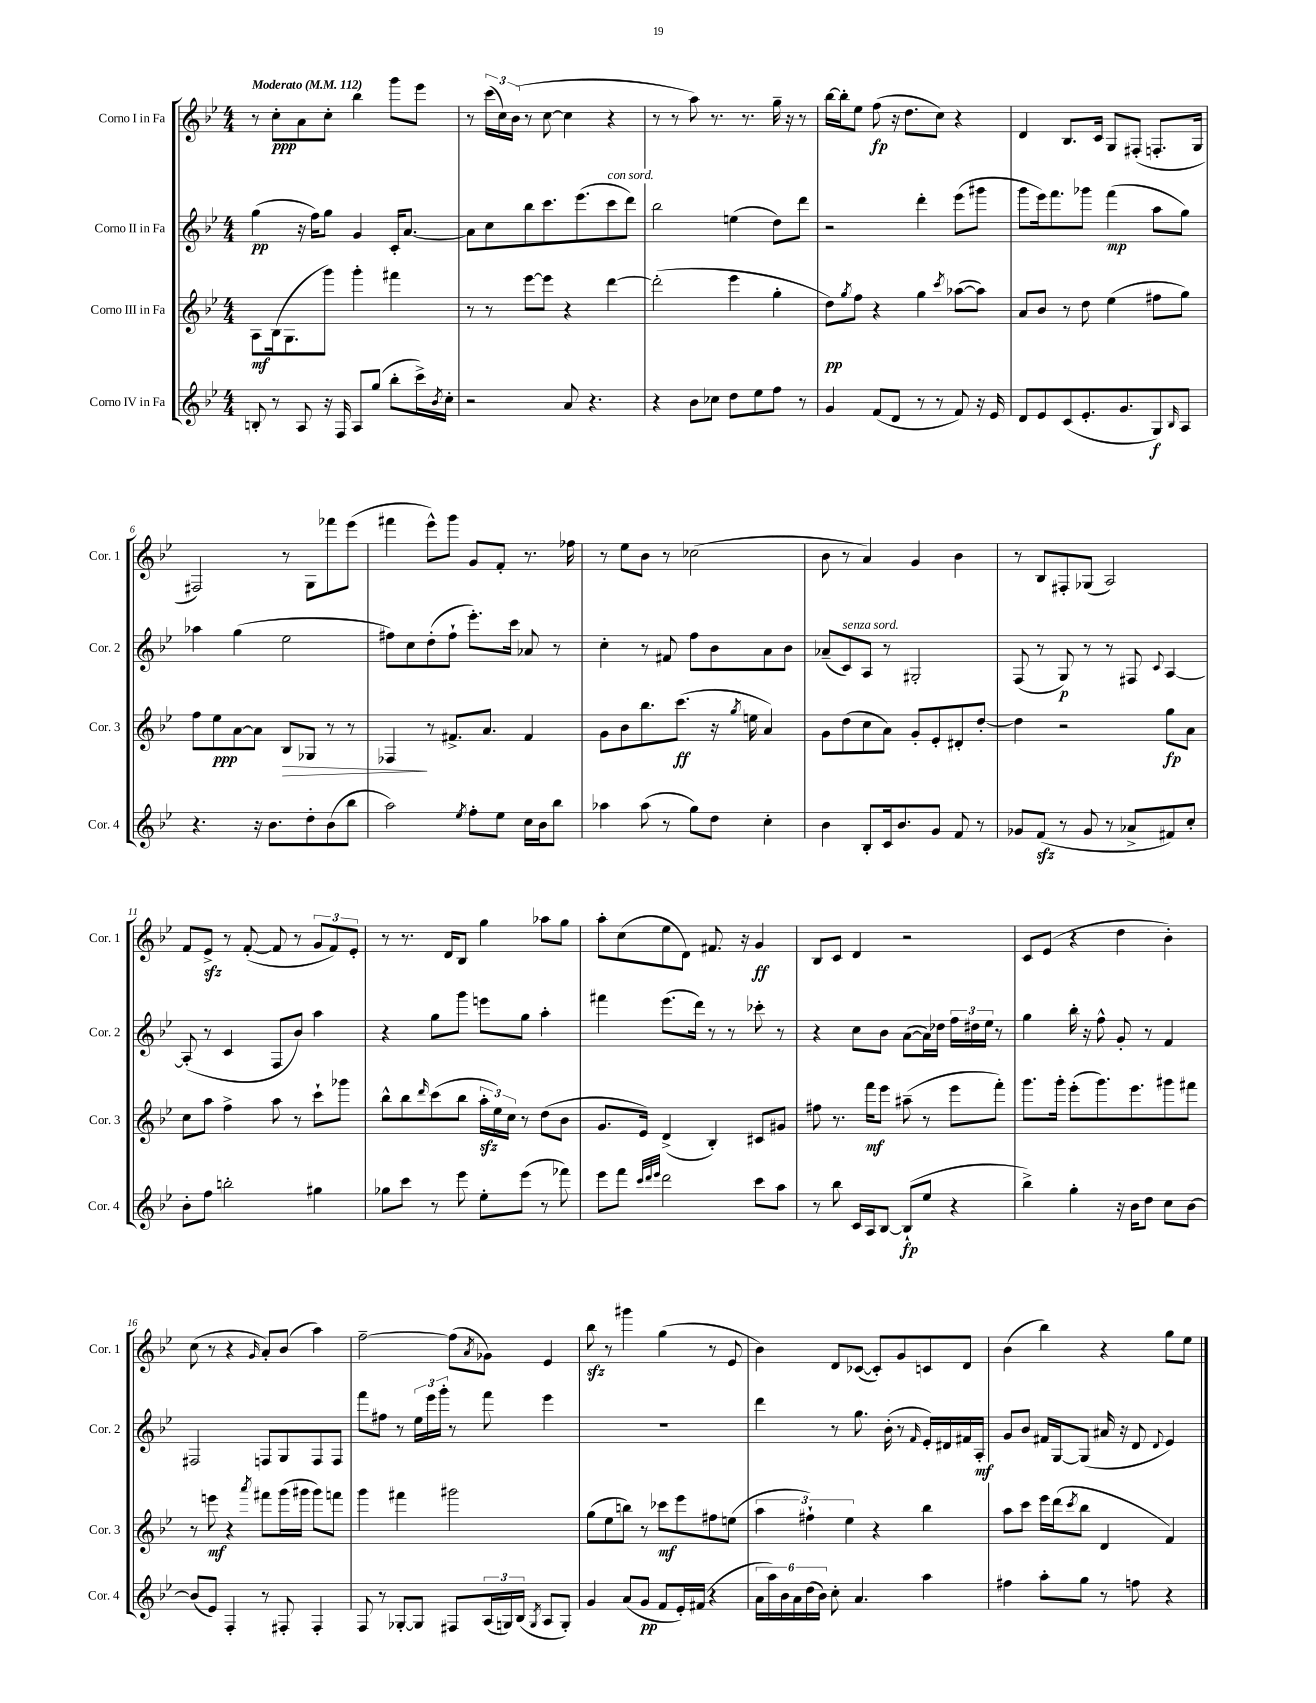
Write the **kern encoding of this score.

**kern	**dynam	**kern	**dynam	**kern	**dynam	**kern	**dynam
*part4	*part4	*part3	*part3	*part2	*part2	*part1	*part1
*staff4	*staff4	*staff3	*staff3	*staff2	*staff2	*staff1	*staff1
*I"Corno IV in Fa	*	*I"Corno III in Fa	*	*I"Corno II in Fa	*	*I"Corno I in Fa	*
*I'Cor. 4	*	*I'Cor. 3	*	*I'Cor. 2	*	*I'Cor. 1	*
*clefG2	*	*clefG2	*	*clefG2	*	*clefG2	*
*k[b-e-]	*	*k[b-e-]	*	*k[b-e-]	*	*k[b-e-]	*
*M4/4	*	*M4/4	*	*M4/4	*	*M4/4	*
*MM112	*	*MM112	*	*MM112	*	*MM112	*
=1	=1	=1	=1	=1	=1	=1	=1
!	!	!	!	!	!	!LO:TX:a:B:t=Moderato	!
8Bn'/	.	8A\L	mf	(4gg\	pp	8r	.
8r	.	(16B-\k	.	.	.	8cc'\L	ppp
.	.	8.G\	.	.	.	.	.
8A/	.	.	.	16r	.	8a\	.
.	.	.	.	16ff\KL)	.	.	.
16r	.	8ggg\J)	.	8gg\J	.	8cc'\J	.
16F/	.	.	.	.	.	.	.
8A/L	.	4ggg'\	.	4g/	.	4bb-\	.
(8gg/J	.	.	.	.	.	.	.
8bb-'\L	.	4fff#X\	.	16c'/KL	.	8ggg\L	.
.	.	.	.	[8.a/J	.	.	.
16ccc^\L)	.	.	.	.	.	8eee-\J	.
8qb-/	.	.	.	.	.	.	.
16cc'\JJ	.	.	.	.	.	.	.
=2	=2	=2	=2	=2	=2	=2	=2
2r	.	8r	.	8a\L]	.	8r	.
.	.	8r	.	8cc\	.	(24ccc\LL	.
.	.	.	.	.	.	24cc\)	.
.	.	.	.	.	.	(24b-\JJ	.
.	.	[8eee-\L	.	8bb-\	.	8r	.
.	.	8eee-\J]	.	8.ccc\	.	[8cc\	.
8a/	.	4r	.	.	.	4cc\]	.
.	.	.	.	(8.eee-\	.	.	.
4.r	.	.	.	.	.	.	.
!	!	!	!	!LO:TX:a:i:t=con sord.	!	!	!
.	.	[4ddd\	.	8ccc\	.	4r	.
.	.	.	.	8ddd\J)	.	.	.
=3	=3	=3	=3	=3	=3	=3	=3
4r	.	(2ddd'\]	.	2bb-\	.	8r	.
.	.	.	.	.	.	8r	.
8b-\L	.	.	.	.	.	8aa\)	.
8cc-X\J	.	.	.	.	.	8.r	.
8dd\L	.	4eee-\	.	(4een\	.	.	.
.	.	.	.	.	.	8.r	.
8ee-\	.	.	.	.	.	.	.
8ff\J	.	4gg'\	.	8dd\L)	.	16gg~\	.
.	.	.	.	.	.	16r	.
8r	.	.	.	8ddd\J	.	8r	.
=4	=4	=4	=4	=4	=4	=4	=4
4g/	.	8dd\L)	pp	2r	.	[16bb-\LL	.
.	.	.	.	.	.	16bb-'\J]	.
.	.	8qgg/	.	.	.	.	.
.	.	8ff\J	.	.	.	8ee-\J	.
(8f/L	.	4r	.	.	.	(8ff\	fp
8d/J	.	.	.	.	.	16r	.
.	.	.	.	.	.	8.dd\L	.
8r	.	4gg\	.	4ddd'\	.	.	.
8r	.	.	.	.	.	8cc\J)	.
.	.	8qccc/	.	.	.	.	.
8f/)	.	([8aa-X\L	.	(8eee-\L	.	4r	.
16r	.	8aa-\J])	.	8ggg#X\J	.	.	.
16e-/	.	.	.	.	.	.	.
=5	=5	=5	=5	=5	=5	=5	=5
8d/L	.	8a/L	.	8ggg\L	.	4d/	.
8e-/	.	8b-/J	.	16eee-\k)	.	.	.
.	.	.	.	8.fff\	.	.	.
(8c/	.	8r	.	.	.	8.B-/L	.
8.e-'/	.	8dd\	.	8ggg-X\J	.	.	.
.	.	.	.	.	.	16c/Jk	.
.	.	(4ee-\	.	(4fff\	mp	8G/L	.
8.g/	.	.	.	.	.	.	.
.	.	.	.	.	.	(8F#X'/J	.
8G/)	f	8ff#X\L	.	8aa\L	.	8.Fn'/L	.
16qqB-/	.	.	.	.	.	.	.
8A/J	.	8gg\J)	.	8gg\J)	.	.	.
.	.	.	.	.	.	16G/Jk	.
!!LO:LB:g=z
=6	=6	=6	=6	=6	=6	=6	=6
4.r	.	8ff\L	.	4aa-X\	.	2F#X/)	.
.	.	8ee-\	ppp	.	.	.	.
.	.	[8a\	.	(4gg\	.	.	.
16r	.	8a\J]	.	.	.	.	.
8.b-\L	.	.	.	.	.	.	.
!	!	!	!LO:HP:b	!	!	!	!
.	.	8B-/L	>	2ee-\	.	8r	.
8dd'\	.	8G-X/J	.	.	.	8G\L	.
(8b-\	.	8r	.	.	.	8fff-X\	.
8bb-\J	.	8r	.	.	.	(8eee-\J	.
=7	=7	=7	=7	=7	=7	=7	=7
2aa\)	.	4F-X/	.	8ff#X\L)	.	4fff#X\	.
.	.	.	.	8cc\	.	.	.
.	.	8r	]	(8dd'\	.	8eee-^^\L)	.
.	.	8.f#X^/L	.	8ff#`\J	.	8ggg\J	.
8qee-/	.	.	.	.	.	.	.
8ff'\L	.	.	.	8.eee-'\L)	.	8g/L	.
.	.	8.a/J	.	.	.	.	.
8ee-\J	.	.	.	.	.	8f'/J	.
.	.	.	.	16ccc\Jk	.	.	.
16cc\LL	.	4f#/	.	8a-X/	.	8.r	.
16b-\J	.	.	.	.	.	.	.
8bb-\J	.	.	.	8r	.	.	.
.	.	.	.	.	.	16ff-X\	.
=8	=8	=8	=8	=8	=8	=8	=8
4aa-X\	.	8g\L	.	4cc'\	.	8r	.
.	.	8b-\	.	.	.	8ee-\L	.
(8aa-\	.	8.bb-\	.	8r	.	8b-\J	.
8r	.	.	.	8f#X/	.	8r	.
.	.	(8.ccc\J	ff	.	.	.	.
8gg\L)	.	.	.	8ff\L	.	(2cc-X\	.
8dd\J	.	16r	.	8b-\	.	.	.
.	.	8qgg/	.	.	.	.	.
.	.	16een\	.	.	.	.	.
4cc'\	.	4a/)	.	8a\	.	.	.
.	.	.	.	8b-\J	.	.	.
=9	=9	=9	=9	=9	=9	=9	=9
4b-\	.	8g\L	.	(8a-X~/L	.	8b-\	.
!	!	!	!	!LO:TX:a:i:t=senza sord.	!	!	!
.	.	(8dd\	.	8c/)	.	8r	.
8B-'/L	.	8cc\	.	8A/J	.	4a/)	.
16c/k	.	8a\J)	.	8r	.	.	.
8.b-/	.	.	.	.	.	.	.
.	.	8g'/L	.	2G#X'/	.	4g/	.
8g/J	.	8e-'/	.	.	.	.	.
8f/	.	8d#X'/	.	.	.	4b-\	.
8r	.	[8dd'/J	.	.	.	.	.
=10	=10	=10	=10	=10	=10	=10	=10
8g-X/L	.	4dd\]	.	(8F/	.	8r	.
(8fzz/J	.	.	.	8r	.	8B-/L	.
8r	.	2r	.	8G/)	p	8F#X'/	.
8g-/	.	.	.	8r	.	(8G-X/J	.
8r	.	.	.	8r	.	2A/)	.
8a-X^/L	.	.	.	8F#X/	.	.	.
.	.	.	.	8qqc/	.	.	.
8f#X/)	.	8gg\L	fp	[4A/	.	.	.
8cc'/J	.	8a\J	.	.	.	.	.
!!LO:LB:g=z
=11	=11	=11	=11	=11	=11	=11	=11
8b-'\L	.	8cc\L	.	(8A'/]	.	8f/L	.
8ff\J	.	8aa\J	.	8r	.	8e-zz^/J	.
2bbn'\	.	4ff^\	.	4c/	.	8r	.
.	.	.	.	.	.	([8f'/	.
.	.	8aa\	.	8F/L	.	8f/]	.
.	.	8r	.	8b-/J)	.	8r	.
4gg#X\	.	8ccc`\L	.	4aa\	.	12g/L	.
.	.	.	.	.	.	12f/)	.
.	.	8ggg-X\J	.	.	.	.	.
.	.	.	.	.	.	12e-'/J	.
=12	=12	=12	=12	=12	=12	=12	=12
8gg-X\L	.	8bb-^^\L	.	4r	.	8r	.
8ccc\J	.	8bb-\	.	.	.	8.r	.
.	.	16qqddd/	.	.	.	.	.
8r	.	(8ccc\	.	8gg\L	.	.	.
.	.	.	.	.	.	16d/KL	.
8eee-\	.	8bb-\J	.	8ggg\J	.	8B-/J	.
8ee-'\L	.	24aazz'\LL	.	8eeen\L	.	4gg\	.
.	.	24ee-\)	.	.	.	.	.
.	.	24cc\JJ	.	.	.	.	.
(8eee-\J	.	8r	.	8gg\J	.	.	.
8r	.	(8dd\L	.	4aa'\	.	8aa-X\L	.
8fff-X\)	.	8b-\J	.	.	.	8gg\J	.
=13	=13	=13	=13	=13	=13	=13	=13
8eee-\L	.	8.g/L	.	4fff#X\	.	8aa'\L	.
8fff\J	.	.	.	.	.	(8cc\	.
.	.	16e-/Jk)	.	.	.	.	.
32qqccc/LLL	.	.	.	.	.	.	.
32qqddd/	.	.	.	.	.	.	.
32qqeee-/JJJ	.	.	.	.	.	.	.
2ddd\	.	(4d^/	.	(8.eee-\L	.	8ee-\	.
.	.	.	.	.	.	8d\J)	.
.	.	.	.	16ddd\Jk)	.	.	.
.	.	4B-'/)	.	8r	.	8.f#X/	.
.	.	.	.	8r	.	.	.
.	.	.	.	.	.	16r	.
8ccc\L	.	8c#X/L	.	8ccc-X'\	.	4g/	ff
8aa\J	.	8g#X/J	.	8r	.	.	.
=14	=14	=14	=14	=14	=14	=14	=14
8r	.	8ff#X\	.	4r	.	8B-/L	.
8bb-\	.	8.r	.	.	.	8c/J	.
16c/LL	.	.	.	8cc\L	.	4d/	.
16A/J	.	16fff\KL	mf	.	.	.	.
[8B-/J	.	8eee-\J	.	8b-\J	.	.	.
(8B-`/L]	fp	(8aa#X~\	.	([8a\L	.	2r	.
8ee-/J	.	8r	.	16a\L])	.	.	.
.	.	.	.	16dd-X\JJ	.	.	.
4r	.	8eee-\L	.	24ff\LL	.	.	.
.	.	.	.	24dd#X\	.	.	.
.	.	.	.	24ee-\JJ	.	.	.
.	.	8fff'\J)	.	8r	.	.	.
=15	=15	=15	=15	=15	=15	=15	=15
4bb-^\)	.	8.ggg\L	.	4gg\	.	8c/L	.
.	.	.	.	.	.	(8e-/J	.
.	.	16ggg'\Jk	.	.	.	.	.
4gg'\	.	(8eee-'\L	.	16bb-'\	.	4r	.
.	.	.	.	16r	.	.	.
.	.	8.ggg\)	.	8ff^^\	.	.	.
16r	.	.	.	8g'/	.	4dd\	.
16b-\KL	.	8.eee-\	.	.	.	.	.
8dd\J	.	.	.	8r	.	.	.
8cc\L	.	8ggg#X\	.	4f/	.	4b-'\)	.
[8b-\J	.	8fff#X\J	.	.	.	.	.
!!LO:LB:g=z
=16	=16	=16	=16	=16	=16	=16	=16
(8b-/L]	.	8r	.	2F#X/	.	(8cc\	.
8e-/J)	.	8eeen\	mf	.	.	8r	.
4F'/	.	4r	.	.	.	4r	.
.	.	8qaaa/	.	.	.	16qqg/	.
8r	.	8fff#X\L	.	8Fn/L	.	8a'/L)	.
8F#X'/	.	(16ggg\L	.	8G/	.	(8b-/J	.
.	.	16ggg#X\JJ	.	.	.	.	.
4F#'/	.	8ggg#\L)	.	8F/	.	4aa\)	.
.	.	8fffn\J	.	8F/J	.	.	.
=17	=17	=17	=17	=17	=17	=17	=17
8F/	.	4ggg\	.	8fff\L	.	[2ff~\	.
8r	.	.	.	8ff#X\J	.	.	.
[8G-X'/L	.	4fff#X\	.	8r	.	.	.
8G-/J]	.	.	.	24ee-\LL	.	.	.
.	.	.	.	24eee-\	.	.	.
.	.	.	.	24ggg'\JJ	.	.	.
8F#X/L	.	2ggg#X\	.	8r	.	(8ff\L]	.
.	.	.	.	.	.	8qa/	.
(24A/L	.	.	.	8fff\	.	8g-X\J)	.
24Gn/)	.	.	.	.	.	.	.
(24B-/JJ	.	.	.	.	.	.	.
8qG/	.	.	.	.	.	.	.
8A/L	.	.	.	4eee-\	.	4e-/	.
8G'/J)	.	.	.	.	.	.	.
=18	=18	=18	=18	=18	=18	=18	=18
4g/	.	(8gg\L	.	1r	.	8bb-zz\	.
.	.	8ee-\	.	.	.	8r	.
(8a/L	.	8bbn\J)	.	.	.	4ggg#X\	.
8g/J	pp	8r	.	.	.	.	.
8f/L	.	8ccc-X\L	mf	.	.	(4gg\	.
16e-'/L)	.	8eee-\	.	.	.	.	.
(16f#X/JJ	.	.	.	.	.	.	.
4r	.	8ff#X\	.	.	.	8r	.
.	.	(8een\J	.	.	.	8e-/	.
=19	=19	=19	=19	=19	=19	=19	=19
24a\LL	.	6aa\	.	4ddd\	.	4b-\)	.
24aa\)	.	.	.	.	.	.	.
24b-\	.	.	.	.	.	.	.
24a\	.	.	.	.	.	.	.
(24dd\	.	6ff#X`\)	.	.	.	.	.
24b-\JJ)	.	.	.	.	.	.	.
8cc'\	.	.	.	8r	.	8d/L	.
.	.	6ee-\	.	.	.	.	.
4.a/	.	.	.	8.gg\	.	([8c-X/J	.
.	.	4r	.	.	.	8c-'/L])	.
.	.	.	.	(16b-'\	.	.	.
.	.	.	.	8r	.	8g/	.
.	.	.	.	16qqf/	.	.	.
4aa\	.	4bb-\	.	16e-'/LL)	.	8cn/	.
.	.	.	.	16d#X/	.	.	.
.	.	.	.	16f#X/	.	8d/J	.
.	.	.	.	16A'/JJ	mf	.	.
=20	=20	=20	=20	=20	=20	=20	=20
4ff#X\	.	8aa\L	.	8g/L	.	(4b-\	.
.	.	8ccc\J	.	8b-/J	.	.	.
8aa'\L	.	16eee-\LL	.	16f#X/LL	.	4bb-\)	.
.	.	(16ddd\J	.	[16G/J	.	.	.
.	.	8qccc/	.	.	.	.	.
8gg\J	.	8bb-\J	.	(8G/J]	.	.	.
8r	.	4d/	.	16a#X/	.	4r	.
.	.	.	.	16r	.	.	.
8ffn\	.	.	.	8d/	.	.	.
.	.	.	.	8qqd/	.	.	.
4r	.	4f/)	.	4e-/)	.	8gg\L	.
.	.	.	.	.	.	8ee-\J	.
==	==	==	==	==	==	==	==
*-	*-	*-	*-	*-	*-	*-	*-
